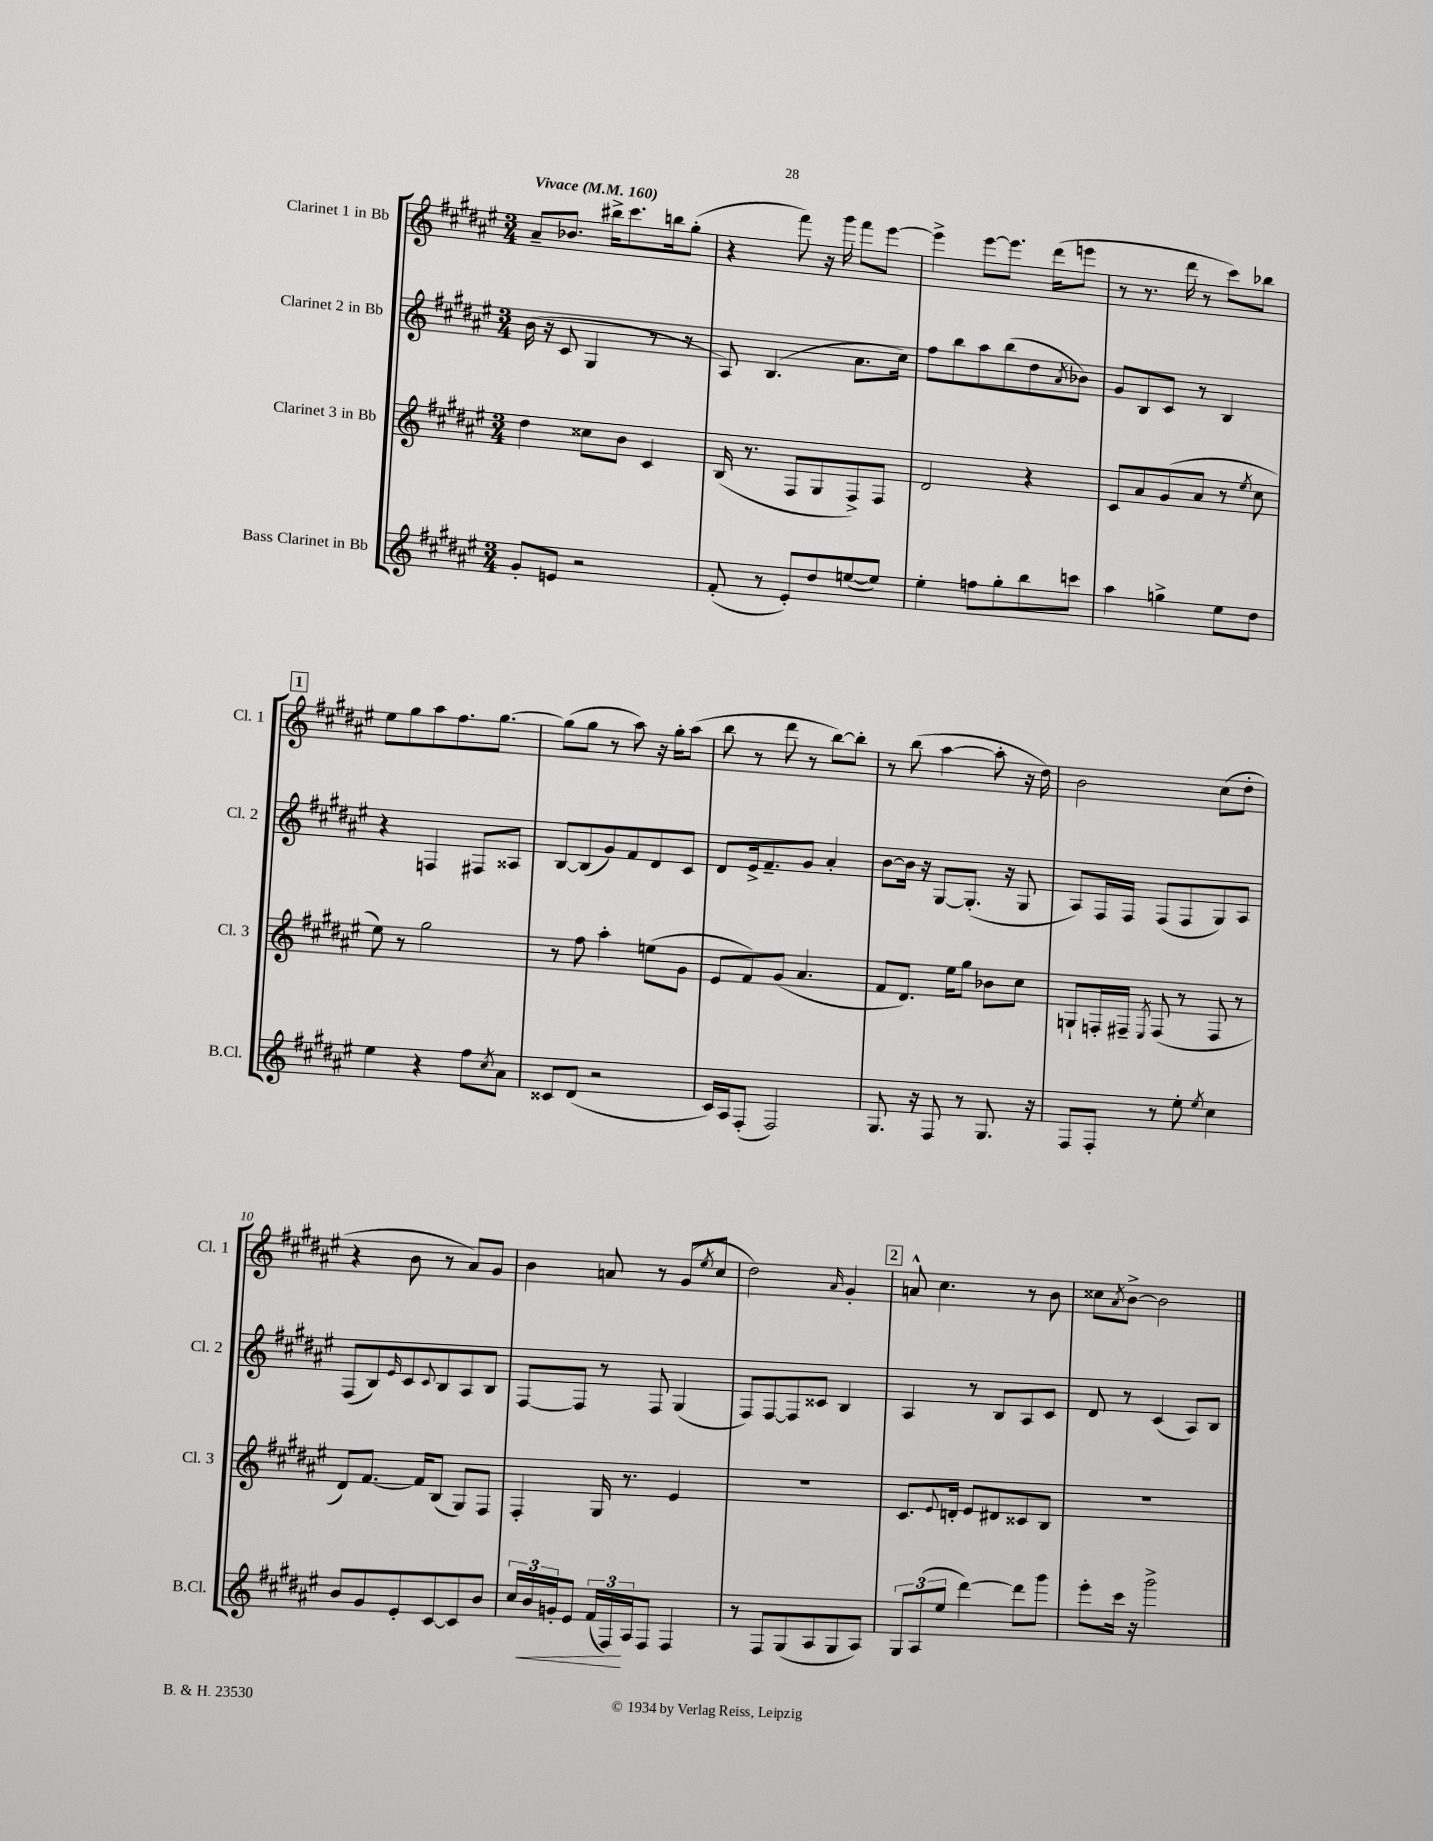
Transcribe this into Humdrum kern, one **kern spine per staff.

**kern	**dynam	**kern	**kern	**kern
*part4	*part4	*part3	*part2	*part1
*staff4	*staff4	*staff3	*staff2	*staff1
*I"Bass Clarinet in Bb	*	*I"Clarinet 3 in Bb	*I"Clarinet 2 in Bb	*I"Clarinet 1 in Bb
*I'B.Cl.	*	*I'Cl. 3	*I'Cl. 2	*I'Cl. 1
*clefG2	*	*clefG2	*clefG2	*clefG2
*k[f#c#g#d#a#e#]	*	*k[f#c#g#d#a#e#]	*k[f#c#g#d#a#e#]	*k[f#c#g#d#a#e#]
*M3/4	*	*M3/4	*M3/4	*M3/4
*MM160	*	*MM160	*MM160	*MM160
=1	=1	=1	=1	=1
!	!	!	!	!LO:TX:a:B:t=Vivace
8g#'/L	.	4dd#\	(16b\	8a#~/L
.	.	.	16r	.
8en/J	.	.	8c#/	8.b-X/J
2r	.	8cc##X\L	4G#/	.
.	.	.	.	16bb#X^\KL
.	.	8b\J	.	8.ccc#\
.	.	4c#/	8r	.
.	.	.	.	16bbn\k
.	.	.	8r	(8gg#'\J
=2	=2	=2	=2	=2
(8f#'/	.	(16B/	8A#/)	4r
.	.	8.r	.	.
8r	.	.	(4.B/	.
8e#'/L)	.	8F#/L	.	8fff#\)
8dd#/	.	8G#/	.	16r
.	.	.	.	16ggg#\
([8een/	.	8F#^/)	8.a#\L	8fff#\L
8ee/J])	.	8F#/J	.	[8eee#\J
.	.	.	16cc#\Jk)	.
=3	=3	=3	=3	=3
4ee#'\	.	2d#/	8ff#\L	4eee#^\]
.	.	.	8bb\	.
8ffn\L	.	.	8aa#\	[8eee#\L
8gg#'\	.	.	(8bb\	8.eee#\J]
8bb\	.	4r	8dd#\	.
.	.	.	.	(16ddd#\KL
.	.	.	8qa#/	.
8cccn\J	.	.	8b-X\J)	8eeen\J
=4	=4	=4	=4	=4
4aa#\	.	8c#/L	8g#/L	8r
.	.	8a#/	8B/	8.r
4ggn^\	.	(8g#/	8c#/J	.
.	.	.	.	16ddd#\
.	.	8a#/J	8r	8r
8ee#\L	.	8r	4B/	8ccc#\L)
.	.	8qee#/	.	.
8dd#\J	.	8cc#\	.	8bb-X\J
!!LO:LB:g=z
!!LO:REH:place=s1:t=1
=5	=5	=5	=5	=5
4ee#\	.	8ee#\)	4r	8ee#\L
.	.	8r	.	8gg#\
4r	.	2gg#\	4Fn/	8aa#\
.	.	.	.	8.ff#\
8ff#\L	.	.	8F#X/L	.
.	.	.	.	[8.gg#\J
8qcc#/	.	.	.	.
8a#\J	.	.	8A##X/J	.
=6	=6	=6	=6	=6
8c##X/L	.	8r	[8B/L	(8gg#\L]
(8d#/J	.	8ff#\	(8B/]	8gg#\J
2r	.	4aa#'\	8g#/)	8r
.	.	.	8f#/	8aa#\)
.	.	(8een\L	8d#/	16r
.	.	.	.	16gg#'\KL
.	.	8g#\J	8c#/J	(8aa#\J
=7	=7	=7	=7	=7
16c#/LL)	.	8e#/L	8d#/L	8bb\
16A#/J	.	.	.	.
(8F#'/J	.	8f#/)	16e#^/k	8r
.	.	.	8.f#~/	.
2F#/)	.	(8g#/J	.	8ddd#\
.	.	4.a#/	8g#/J	8r
.	.	.	4a#'/	[8bb\L)
.	.	.	.	8bb'\J]
=8	=8	=8	=8	=8
8.G#/	.	8f#/L	[8b\L	8r
.	.	8.d#/J)	16b\Jk]	(8bb\
16r	.	.	16r	.
8F#/	.	.	[8G#/L	[4aa#\
.	.	16ee#\KL	.	.
8r	.	8gg#\J	(8.G#'/J]	.
8.G#/	.	8b-X\L	.	8aa#'\]
.	.	.	16r	.
.	.	8cc#\J	8G#/	16r
16r	.	.	.	16dd#\)
=9	=9	=9	=9	=9
8F#/L	.	8Gn`/L	8A#/L)	2b\
8F#'/J	.	16Fn'/L	16F#/L	.
.	.	16F#X~/JJ	16F#/JJ	.
.	.	8qE#/	.	.
8r	.	(8F#/	(8F#/L	.
8ee#'\	.	8r	8F#/	.
8qee#/	.	.	.	.
4cc#\	.	8F#/	8G#/)	(8cc#\L
.	.	8r	8A#/J	8dd#'\J
!!LO:LB:g=z
=10	=10	=10	=10	=10
8b/L	.	8d#/L)	(8F#/L	4r
8g#/	.	[8.f#/J	8B/)	.
.	.	.	16qqe#/	.
8e#'/	.	.	8c#/	8b\
.	.	16f#/KL]	.	.
.	.	.	8qqc#/	.
[8c#/	.	(8B/J	8B/	8r
8c#/]	.	8G#/L)	8A#/	8a#/L)
8b/J	.	8F#/J	8B/J	8g#/J
=11	=11	=11	=11	=11
24cc#/LL	.	4F#'/	[8F#/L	4b\
!	!LO:HP:b	!	!	!
24b/	<	.	.	.
24gn'/J	.	.	.	.
8e#/J	.	.	8F#/J]	.
(24f#/LL	.	16G#/	8r	8an/
24F#/)	.	.	.	.
.	.	8.r	.	.
24A#/J	[	.	.	.
8F#/J	.	.	8F#/	8r
4F#/	.	4e#/	(4G#/	(8g#/L
.	.	.	.	8qee#/
.	.	.	.	8cc#/J
=12	=12	=12	=12	=12
8r	.	2.r	8F#/L)	2dd#\)
8F#/L	.	.	[8F#/	.
(8G#/	.	.	8F#/]	.
8A#/	.	.	8c##X/J	.
.	.	.	.	16qqa#/
8G#/	.	.	4B/	4g#'/
8A#/J)	.	.	.	.
!!LO:REH:place=s1:t=2
=13	=13	=13	=13	=13
12G#/L	.	8.c#/L	4A#/	8an^^/
(12A#/	.	.	.	.
.	.	.	.	4.cc#\
12ee#/J	.	.	.	.
.	.	8qqe#/	.	.
.	.	16dn'/Jk	.	.
[4ddd#\)	.	8e#/L	8r	.
.	.	8d#X/	8B/L	.
8ddd#\L]	.	8c##X/	8A#/	8r
8ggg#\J	.	8B/J	8c#/J	8b\
=14	=14	=14	=14	=14
8eee#'\L	.	2.r	8d#/	8cc##X\L
.	.	.	.	8qa#/
16ccc#\Jk	.	.	8r	[8b^\J
16r	.	.	.	.
2ggg#^\	.	.	(4c#/	2b\]
.	.	.	8A#/L)	.
.	.	.	8B/J	.
==	==	==	==	==
*-	*-	*-	*-	*-
